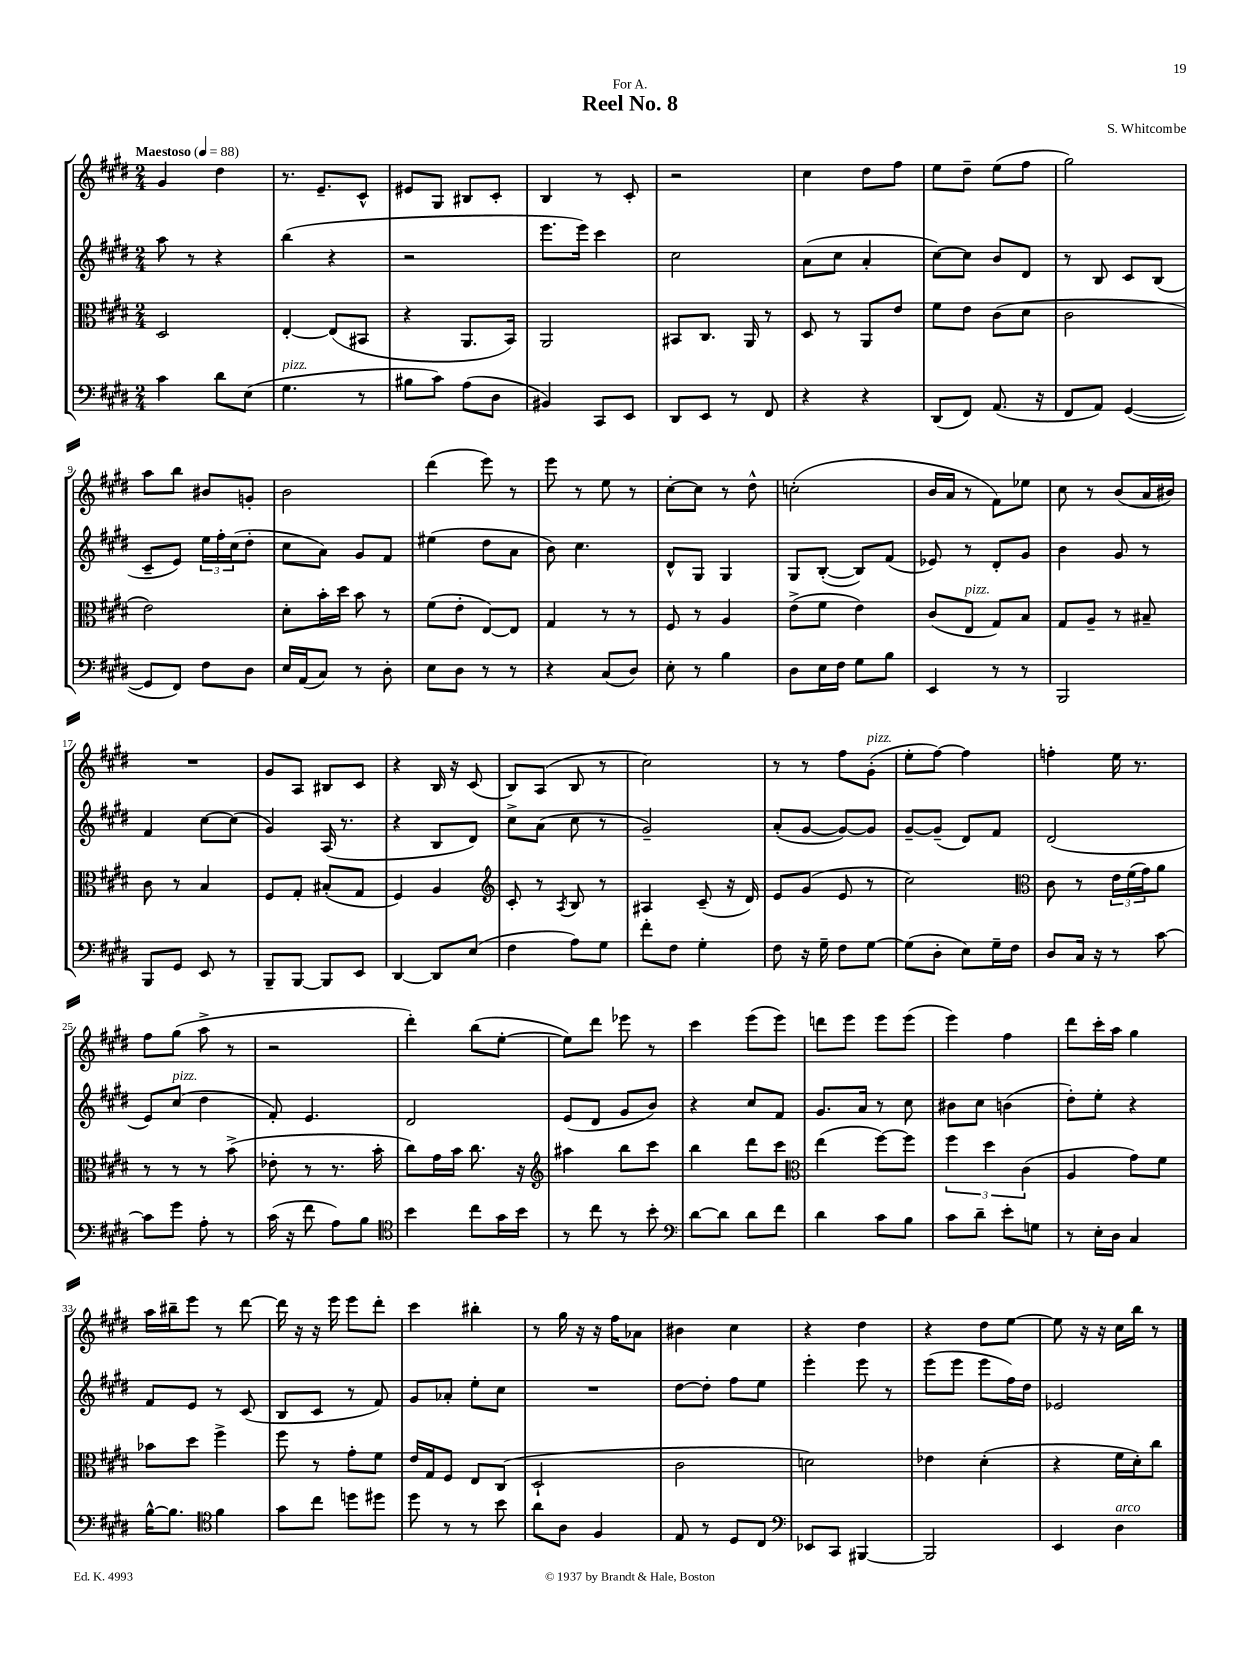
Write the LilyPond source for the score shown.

\header { title = "Reel No. 8" composer = "S. Whitcombe" dedication = "For A." }
<<
\new StaffGroup <<
\new Staff = "s0" {
    \clef treble \key e \major \numericTimeSignature \time 2/4 \tempo "Maestoso" 4 = 88
    gis'4 dis''4 |
    r8. e'8.-- cis'8-^ |
    eis'8 gis8 bis8 cis'8-. |
    b4 r8 cis'8-. |
    r2 |
    cis''4 dis''8 fis''8 |
    e''8 dis''8-- e''8( fis''8 |
    gis''2) |
    a''8 b''8 bis'8 g'8-. |
    b'2 |
    dis'''4( e'''8) r8 |
    e'''8 r8 e''8 r8 |
    cis''8~-. cis''8 r8 dis''8-^ |
    c''2-.( |
    b'16 a'16 r8 fis'8) ees''8 |
    cis''8 r8 b'8( a'16 bis'16) |
    R2 |
    gis'8 a8 bis8 cis'8 |
    r4 b16 r16 cis'8( |
    b8) a8( b8 r8 |
    cis''2) |
    r8 r8 fis''8 gis'8-.^\markup { \italic "pizz." }( |
    e''8-. fis''8~) fis''4 |
    f''4-. e''16 r8. |
    fis''8 gis''8( a''8-> r8 |
    r2 |
    dis'''4-.) b''8( e''8~-. |
    e''8) dis'''8 ees'''8 r8 |
    cis'''4 e'''8( e'''8) |
    d'''8 e'''8 e'''8 e'''8( |
    e'''4) fis''4 |
    dis'''8 cis'''16-. a''16 gis''4 |
    a''16 bis''16-- e'''8 r8 dis'''8~ |
    dis'''16 r16 r16 e'''16 e'''8 dis'''8-. |
    cis'''4 bis''4-. |
    r8 gis''16 r16 r16 fis''16 aes'8 |
    bis'4 cis''4 |
    r4 dis''4 |
    r4 dis''8 e''8~ |
    e''8 r16 r16 cis''16 b''16 r8 \bar "|." |
}
\new Staff = "s1" {
    \clef treble \key e \major \numericTimeSignature \time 2/4
    a''8 r8 r4 |
    b''4( r4 |
    r2 |
    e'''8. e'''16) cis'''4 |
    cis''2 |
    a'8( cis''8 a'4-. |
    cis''8~) cis''8 b'8 dis'8 |
    r8 b8 cis'8 b8( |
    cis'8-- e'8) \tuplet 3/2 { e''16 fis''16-. cis''16( } dis''8-. |
    cis''8 a'8) gis'8 fis'8 |
    eis''4( dis''8 a'8 |
    b'8) cis''4. |
    dis'8-^ gis8 gis4 |
    gis8 b8~-.( b8) fis'8( |
    ees'8) r8 dis'8-. gis'8 |
    b'4 gis'8 r8 |
    fis'4 cis''8~ cis''8( |
    gis'4) a16( r8. |
    r4 b8 dis'8) |
    cis''8-> a'8( cis''8 r8 |
    gis'2--) |
    a'8-.( gis'8~ gis'8~) gis'8 |
    gis'8~-- gis'8--( dis'8) fis'8 |
    dis'2( |
    e'8) cis''8^\markup { \italic "pizz." }( dis''4 |
    fis'8-.) e'4. |
    dis'2 |
    e'8( dis'8 gis'8 b'8) |
    r4 cis''8 fis'8 |
    gis'8. a'16 r8 cis''8 |
    bis'8 cis''8 b'4( |
    dis''8-.) e''8-. r4 |
    fis'8 e'8 r8 cis'8( |
    b8 cis'8 r8 fis'8) |
    gis'8 aes'8-. e''8-. cis''8 |
    R2 |
    dis''8~ dis''8-. fis''8 e''8 |
    e'''4-. e'''8 r8 |
    e'''8( e'''8 e'''8 fis''16) dis''16 |
    ees'2 \bar "|." |
}
\new Staff = "s2" {
    \clef alto \key e \major \numericTimeSignature \time 2/4
    dis2 |
    e4~-. e8( bis,8 |
    r4 a,8. b,16) |
    a,2 |
    bis,8 cis8. a,16 r8 |
    dis8 r8 a,8 e'8 |
    fis'8 e'8 cis'8( dis'8 |
    cis'2 |
    e'2) |
    dis'8-. b'16-. dis''16 b'8 r8 |
    fis'8( e'8-. e8~) e8 |
    gis4 r8 r8 |
    fis8 r8 a4 |
    e'8->( fis'8 e'4) |
    cis'8( e8^\markup { \italic "pizz." } gis8) b8 |
    gis8 a8-- r8 bis8-- |
    cis'8 r8 b4 |
    fis8 gis8-. bis8-.( gis8 |
    fis4) a4 |
    \clef treble cis'8-. r8 \acciaccatura { a8 } b8 r8 |
    ais4 cis'8--( r16 dis'16) |
    e'8 gis'8( e'8 r8 |
    cis''2) |
    \clef alto cis'8 r8 \tuplet 3/2 { e'16 fis'16( gis'16) } a'8 |
    r8 r8 r8 b'8->( |
    ees'8-. r8 r8. b'16-. |
    cis''8) gis'16 b'16 cis''8. r16 |
    \clef treble ais''4 b''8 cis'''8 |
    b''4 dis'''8 cis'''8 |
    \clef alto e''4( fis''8~) fis''8 |
    \tuplet 3/2 { fis''4 dis''4 cis'4( } |
    a4 gis'8) fis'8 |
    bes'8 dis''8 fis''4-> |
    fis''8 r8 gis'8-. fis'8 |
    e'16 gis16 fis8 e8 cis8( |
    dis2-! |
    cis'2 |
    d'2) |
    ees'4 dis'4-.( |
    r4 fis'16 dis'16-.) cis''8 \bar "|." |
}
\new Staff = "s3" {
    \clef bass \key e \major \numericTimeSignature \time 2/4
    cis'4 dis'8 e8( |
    gis4.^\markup { \italic "pizz." } r8 |
    bis8 cis'8) a8( dis8 |
    bis,4) cis,8 e,8 |
    dis,8 e,8 r8 fis,8 |
    r4 r4 |
    dis,8( fis,8) a,8.( r16 |
    fis,8 a,8) gis,4~( |
    gis,8 fis,8) fis8 dis8 |
    e16 a,16( cis8) r8 dis8-. |
    e8 dis8 r8 r8 |
    r4 cis8( dis8) |
    e8-. r8 b4 |
    dis8 e16 fis16 gis8 b8 |
    e,4 r8 r8 |
    b,,2 |
    b,,8 gis,8 e,8 r8 |
    b,,8-- b,,8~ b,,8 e,8 |
    dis,4~ dis,8 e8( |
    fis4 a8) gis8 |
    fis'8-. fis8 gis4-. |
    fis8 r16 gis16-- fis8 gis8~ |
    gis8( dis8-. e8) gis16-- fis16 |
    dis8 cis16 r16 r8 cis'8~ |
    cis'8 gis'8 a8-. r8 |
    cis'16( r16 fis'8 a8) b8 |
    \clef tenor b'4 cis''8 gis'16 b'16 |
    r8 cis''8 r8 b'8-. |
    \clef bass dis'8~ dis'8 dis'8 fis'8 |
    dis'4 cis'8 b8 |
    cis'8 dis'8-- e'8-. g8 |
    r8 e16-. dis16 cis4 |
    b16~-^ b8. \clef tenor fis'4 |
    gis'8 cis''8 d''8 dis''8 |
    dis''8 r8 r8 b'8 |
    a'8 a8 fis4 |
    e8 r8 dis8 cis8 |
    \clef bass ees,8 cis,8 bis,,4~ |
    bis,,2 |
    e,4 dis4^\markup { \italic "arco" } \bar "|." |
}
>>
>>
